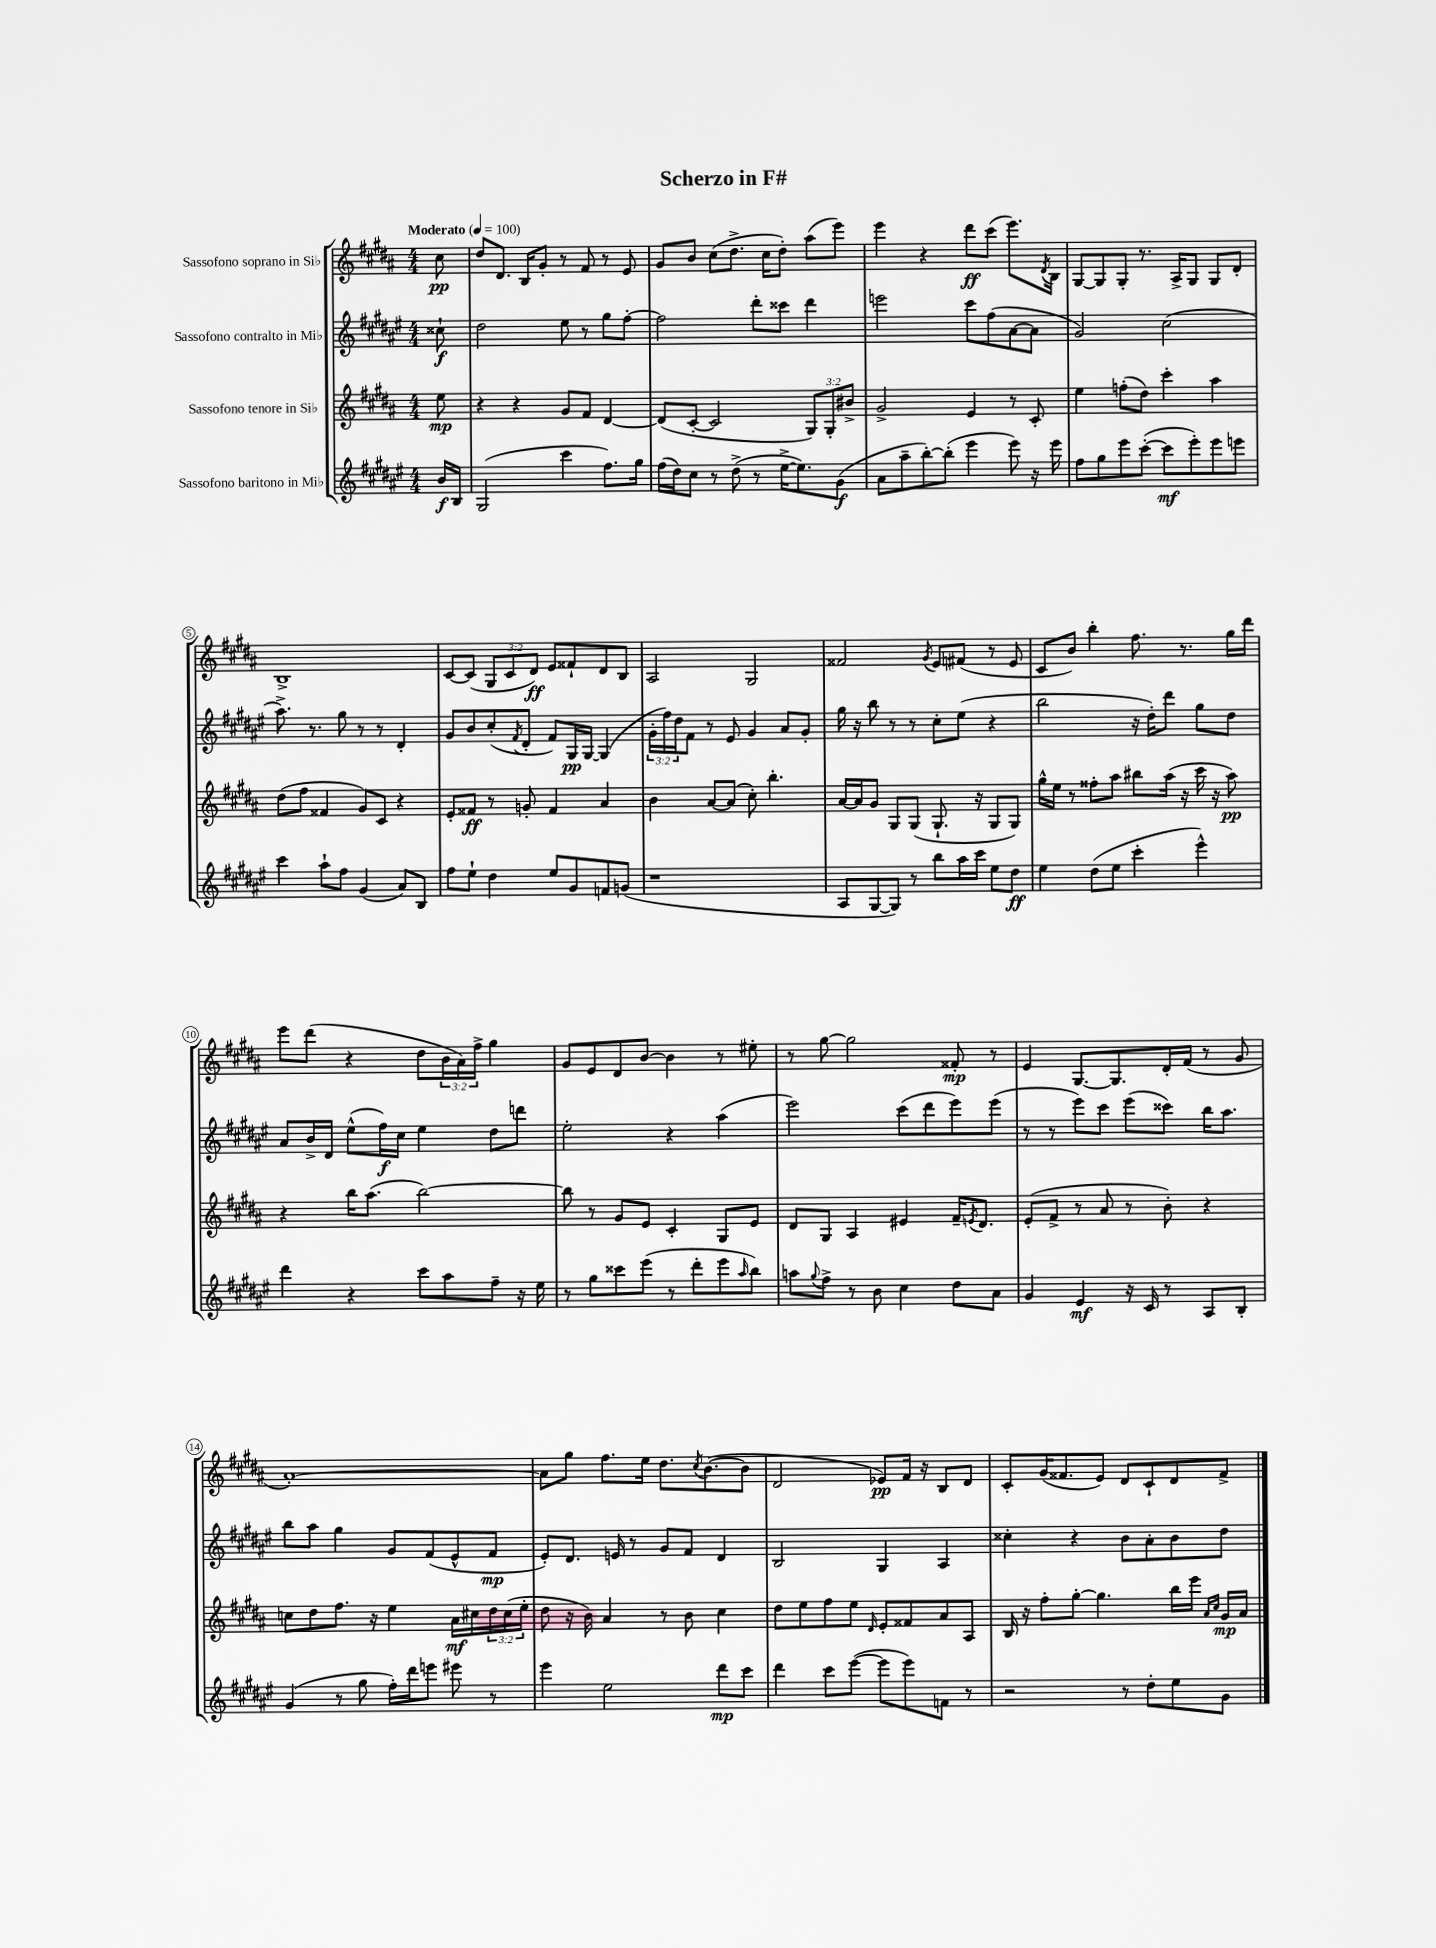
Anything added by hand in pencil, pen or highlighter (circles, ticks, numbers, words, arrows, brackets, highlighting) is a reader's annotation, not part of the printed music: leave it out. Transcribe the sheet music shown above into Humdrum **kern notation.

**kern	**kern	**kern	**kern
*staff4	*staff3	*staff2	*staff1
*clefG2	*clefG2	*clefG2	*clefG2
*k[f#c#g#d#a#e#]	*k[f#c#g#d#a#]	*k[f#c#g#d#a#e#]	*k[f#c#g#d#a#]
*M4/4	*M4/4	*M4/4	*M4/4
*MM100	*MM100	*MM100	*MM100
16b	8ee	8cc##`	8cc#
16B	.	.	.
=	=	=	=
(2G#	4r	2dd#	8dd#
.	.	.	8.d#
.	4r	.	.
.	.	.	16B
.	.	.	8g#'
4ccc#	8g#	8ee#	8r
.	8f#	8r	8f#
8.ff#)	[4d#	8gg#	8r
.	.	[8ff#'	8e
16gg#	.	.	.
=	=	=	=
(16ff#	(8d#]	2ff#]	8g#
16dd#)	.	.	.
8cc#	[8c#'	.	8b
8r	2c#]	.	(8cc#
(8dd#^	.	.	8.dd#^
8r	.	8ddd#'	.
.	.	.	16cc#
[16ee#^	.	8ccc##	8dd#')
8.ee#])	.	.	.
.	12G#)	4ddd#	(8aa#
.	12G#'	.	.
(8g#	.	.	8eee)
.	12b#^	.	.
=	=	=	=
8a#	2g#^	2eee	4eee
8aa#~	.	.	.
[8bb')	.	.	4r
(8bb']	.	.	.
4eee#	4e	8ccc#	8ddd#
.	.	(8ff#	(8ccc#
8eee#)	8r	[8a#	8.eee)
16r	8c#'	8a#]	.
.	.	.	8qd#
16eee#	.	.	16B
=	=	=	=
8ff#	4ee	2g#)	[8G#
8gg#	.	.	8G#]
8eee#	(8ff'	.	8G#'
([8ccc#'	8dd#)	.	8.r
8ccc#]	4ccc#'	(2cc#	.
.	.	.	16A#^
8eee#')	.	.	8G#
8eee#	4aa#	.	8G#
8eee	.	.	8d#'
=	=	=	=
4ccc#	(8dd#	8.aa#^)	1B^
.	8ff#	.	.
.	.	8.r	.
8aa#`	4f##	.	.
8ff#	.	8gg#	.
(4g#	8g#)	8r	.
.	8c#	8r	.
8a#)	4r	4d#'	.
8B	.	.	.
=	=	=	=
8ff#	8e'	8g#	[8c#
8ee#`	8f##	8b	(8c#]
4dd#	8r	(8cc#'	12G#
.	.	.	12c#
.	.	8qf#	.
.	8g'	8d#'	.
.	.	.	12d#)
8ee#	4f##	8f#)	8e
8g#	.	16G#	8f##`
.	.	[16G#	.
8f	4a#	(4G#]	8d#
(8g	.	.	8B
=	=	=	=
1r	4b	24g#'	2A#
.	.	24ff#)	.
.	.	24dd#	.
.	.	8f#	.
.	[8a#	8r	.
.	(8a#]	8e#	.
.	8cc#')	4g#	2G#
.	4.bb'	.	.
.	.	8a#	.
.	.	8g#'	.
=	=	=	=
8A#	[16a#	16gg#	2f##
.	16a#]	16r	.
[8G#	8g#	8bb	.
8G#])	8G#	8r	.
8r	(8G#	8r	.
.	.	.	8qg#
8bb	8.G#`	8cc#'	8e
16aa#	.	(8ee#	(8f#
16ccc#	16r	.	.
8ee#	8G#	4r	8r
8dd#	8G#)	.	8e
=	=	=	=
4ee#	16gg#^^	2bb	8c#
.	16ee	.	.
.	8r	.	8b)
(8dd#	8ff##'	.	4bb'
8ee#	8aa#	.	.
4ccc#'	8bb#	16r	8.ff#
.	.	16dd#')	.
.	(16aa#	8ddd#	.
.	16r	.	8.r
4eee#^^)	16ccc#	8gg#	.
.	16r	.	.
.	8aa#)	8dd#	16gg#
.	.	.	16ddd#
=	=	=	=
4ddd#	4r	8a#	8eee
.	.	16b^	(8ddd#
.	.	16d#	.
4r	16bb	(8ee#^^	4r
.	(8.aa#	.	.
.	.	16ff#)	.
.	.	16cc#	.
8ccc#	[2bb)	4ee#	8dd#
8aa#	.	.	24b
.	.	.	24a#)
.	.	.	24ff#^
8ff#~	.	8dd#	4gg#
16r	.	8ddd	.
16ee#	.	.	.
=	=	=	=
8r	8bb]	2ee#'	8g#
8gg#	8r	.	8e
8ccc##	8g#	.	8d#
(8eee#	8e	.	[8b
8r	4c#'	4r	4b]
8ddd#'	.	.	.
8eee#	8G#	(4aa#	8r
16qqaa#	.	.	.
8bb)	8e	.	8ee#'
=	=	=	=
8aa	8d#	2eee#)	8r
8qqgg#	.	.	.
8ff#^	8G#	.	[8gg#
8r	4A#	.	2gg#]
8b	.	.	.
4cc#	4e#	(8ccc#	.
.	.	8ddd#	.
8dd#	16f#~	8eee#)	8f##'
.	8qe	.	.
.	8.d#	.	.
8a#	.	(8eee#	8r
=	=	=	=
4g#	(8e'	8r	4e
.	8f#^	8r	.
4e#	8r	8eee#)	[8.G#
.	8a#	8ccc#	.
.	.	.	8.G#]
16r	8r	(8eee#	.
16c#	.	.	.
8r	8b')	8ccc##)	16d#'
.	.	.	(16f#
8A#	4r	16bb	8r
.	.	8.aa#	.
8B'	.	.	8g#
=	=	=	=
(4g#	8cc	8bb	[1a#')
.	8dd#	8aa#	.
8r	8.ff#	4gg#	.
8gg#	.	.	.
.	16r	.	.
16ff#')	4ee	8g#	.
16ddd#	.	.	.
8eee	.	(8f#	.
8eee#	16a#	8e#^^	.
.	16cc#	.	.
8r	24dd#	8f#	.
.	(24cc#	.	.
.	24ee'	.	.
=	=	=	=
4eee#	8dd#	8e#')	8a#]
.	16r	8.d#	8gg#
.	16b)	.	.
2ee#	4a#	.	8.ff#
.	.	16e	.
.	.	8r	.
.	.	.	16ee
.	8r	8g#	8.dd#
.	8b	8f#	.
.	.	.	8qcc#
.	.	.	([8.b
8ddd#	4cc#	4d#	.
8ccc#	.	.	8b]
=	=	=	=
4ddd#	8dd#	2B	2d#
.	8ee	.	.
8ccc#	8ff#	.	.
([8eee#	8ee	.	.
.	16qqd#	.	.
8eee#]	8e'	4G#	8e-)
8eee#)	8f##	.	16f#
.	.	.	16r
8f	8a#	4A#	8B
8r	8A#	.	8d#
=	=	=	=
2r	16B	4cc##'	8c#'
.	16r	.	.
.	8ff#'	.	(16g#
.	.	.	8.f##
.	[8gg#'	4r	.
.	4.gg#]	.	8e)
8r	.	8b	8d#
8dd#'	.	8a#'	8c#`
8ee#	16bb	8b	8d#
.	16eee	.	.
.	16qqa#	.	.
.	16qqcc#	.	.
8g#	16g#	8dd#	8f##^
.	16a#	.	.
==	==	==	==
*-	*-	*-	*-
